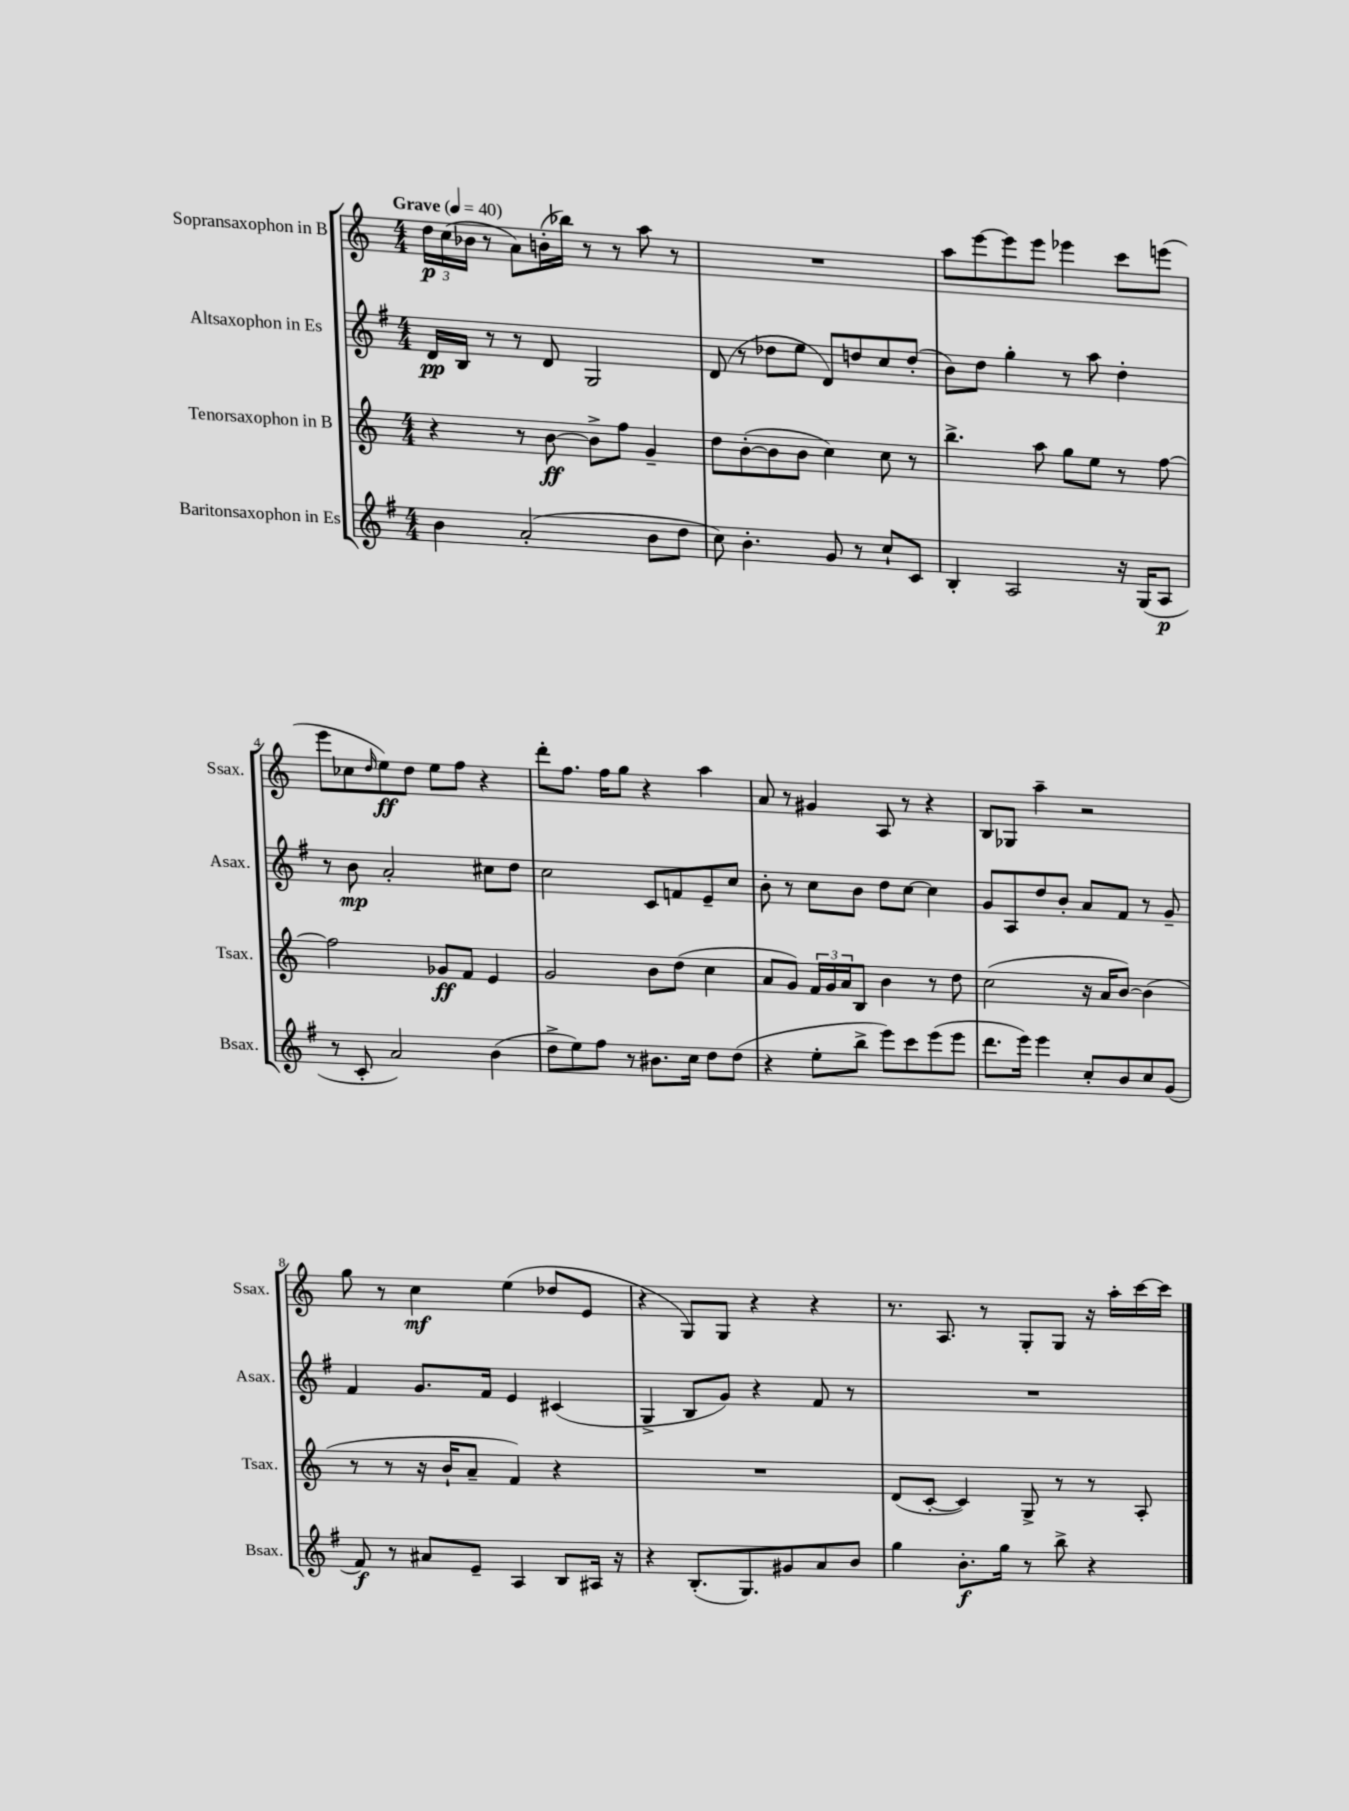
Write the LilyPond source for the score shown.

<<
\new StaffGroup <<
\new Staff = "s0" \with { instrumentName = "Sopransaxophon in B" shortInstrumentName = "Ssax." } {
    \clef treble \key c \major \numericTimeSignature \time 4/4 \tempo "Grave" 4 = 40
    \tuplet 3/2 { d''16\p c''16( bes'16 } r8 a'8) b'16-.( bes''16) r8 r8 a''8 r8 |
    R1 |
    a''8 e'''8~ e'''8 e'''8 ees'''4 c'''8 e'''8( |
    e'''8 ces''8 \grace { d''16 } e''8\ff) d''8 e''8 f''8 r4 |
    d'''8-. f''8. f''16 g''8 r4 a''4 |
    a'8 r8 gis'4 a8 r8 r4 |
    b8 ges8 a''4-- r2 |
    g''8 r8 c''4\mf e''4( des''8 e'8 |
    r4 g8) g8 r4 r4 |
    r8. a8. r8 g8-. g8 r16 a''16-. c'''16~ c'''16 \bar "|." |
}
\new Staff = "s1" \with { instrumentName = "Altsaxophon in Es" shortInstrumentName = "Asax." } {
    \clef treble \key g \major \numericTimeSignature \time 4/4
    d'16\pp b16 r8 r8 d'8 g2 |
    d'8( r8 des''8 e''8 d'8) d''8 c''8 d''8-.( |
    b'8) d''8 g''4-. r8 a''8 d''4-. |
    r8 b'8\mp a'2-. cis''8 d''8 |
    c''2 c'8 f'8 e'8-- c''8 |
    b'8-. r8 c''8 b'8 d''8 c''8~ c''4 |
    g'8 a8 d''8 b'8-. a'8 fis'8 r8 g'8-- |
    fis'4 g'8. fis'16 e'4 cis'4( |
    g4-> b8 g'8) r4 fis'8 r8 |
    R1 \bar "|." |
}
\new Staff = "s2" \with { instrumentName = "Tenorsaxophon in B" shortInstrumentName = "Tsax." } {
    \clef treble \key c \major \numericTimeSignature \time 4/4
    r4 r8 b'8~\ff b'8-> f''8 g'4-- |
    d''8 b'8~-.( b'8 b'8 c''4) c''8 r8 |
    b''4.-> a''8 g''8 e''8 r8 f''8~ |
    f''2 ges'8\ff f'8 e'4 |
    g'2 b'8 d''8( c''4 |
    a'8 g'8) \tuplet 3/2 { f'16 g'16 a'16 } b8 b'4 r8 d''8 |
    c''2( r16 a'16 b'8~) b'4( |
    r8 r8 r16 b'16-! a'8-- f'4) r4 |
    R1 |
    d'8( c'8~-. c'4) g8-> r8 r8 a8-. \bar "|." |
}
\new Staff = "s3" \with { instrumentName = "Baritonsaxophon in Es" shortInstrumentName = "Bsax." } {
    \clef treble \key g \major \numericTimeSignature \time 4/4
    b'4 a'2-.( b'8 d''8 |
    c''8) b'4.-. g'8 r8 c''8-! c'8 |
    b4-. a2 r16 g16( a8\p |
    r8 c'8-. a'2) b'4( |
    d''8-> e''8) fis''8 r8 bis'8. c''16 d''8 d''8( |
    r4 e''8-. b''8-> e'''8) c'''8 e'''8( e'''8 |
    d'''8. e'''16) e'''4 c''8-. b'8 c''8 g'8( |
    fis'8\f) r8 ais'8 e'8-- a4 b8 ais16 r16 |
    r4 b8.-.( g8.) gis'8 a'8 b'8 |
    g''4 b'8.-.\f g''16 r8 b''8-> r4 \bar "|." |
}
>>
>>
